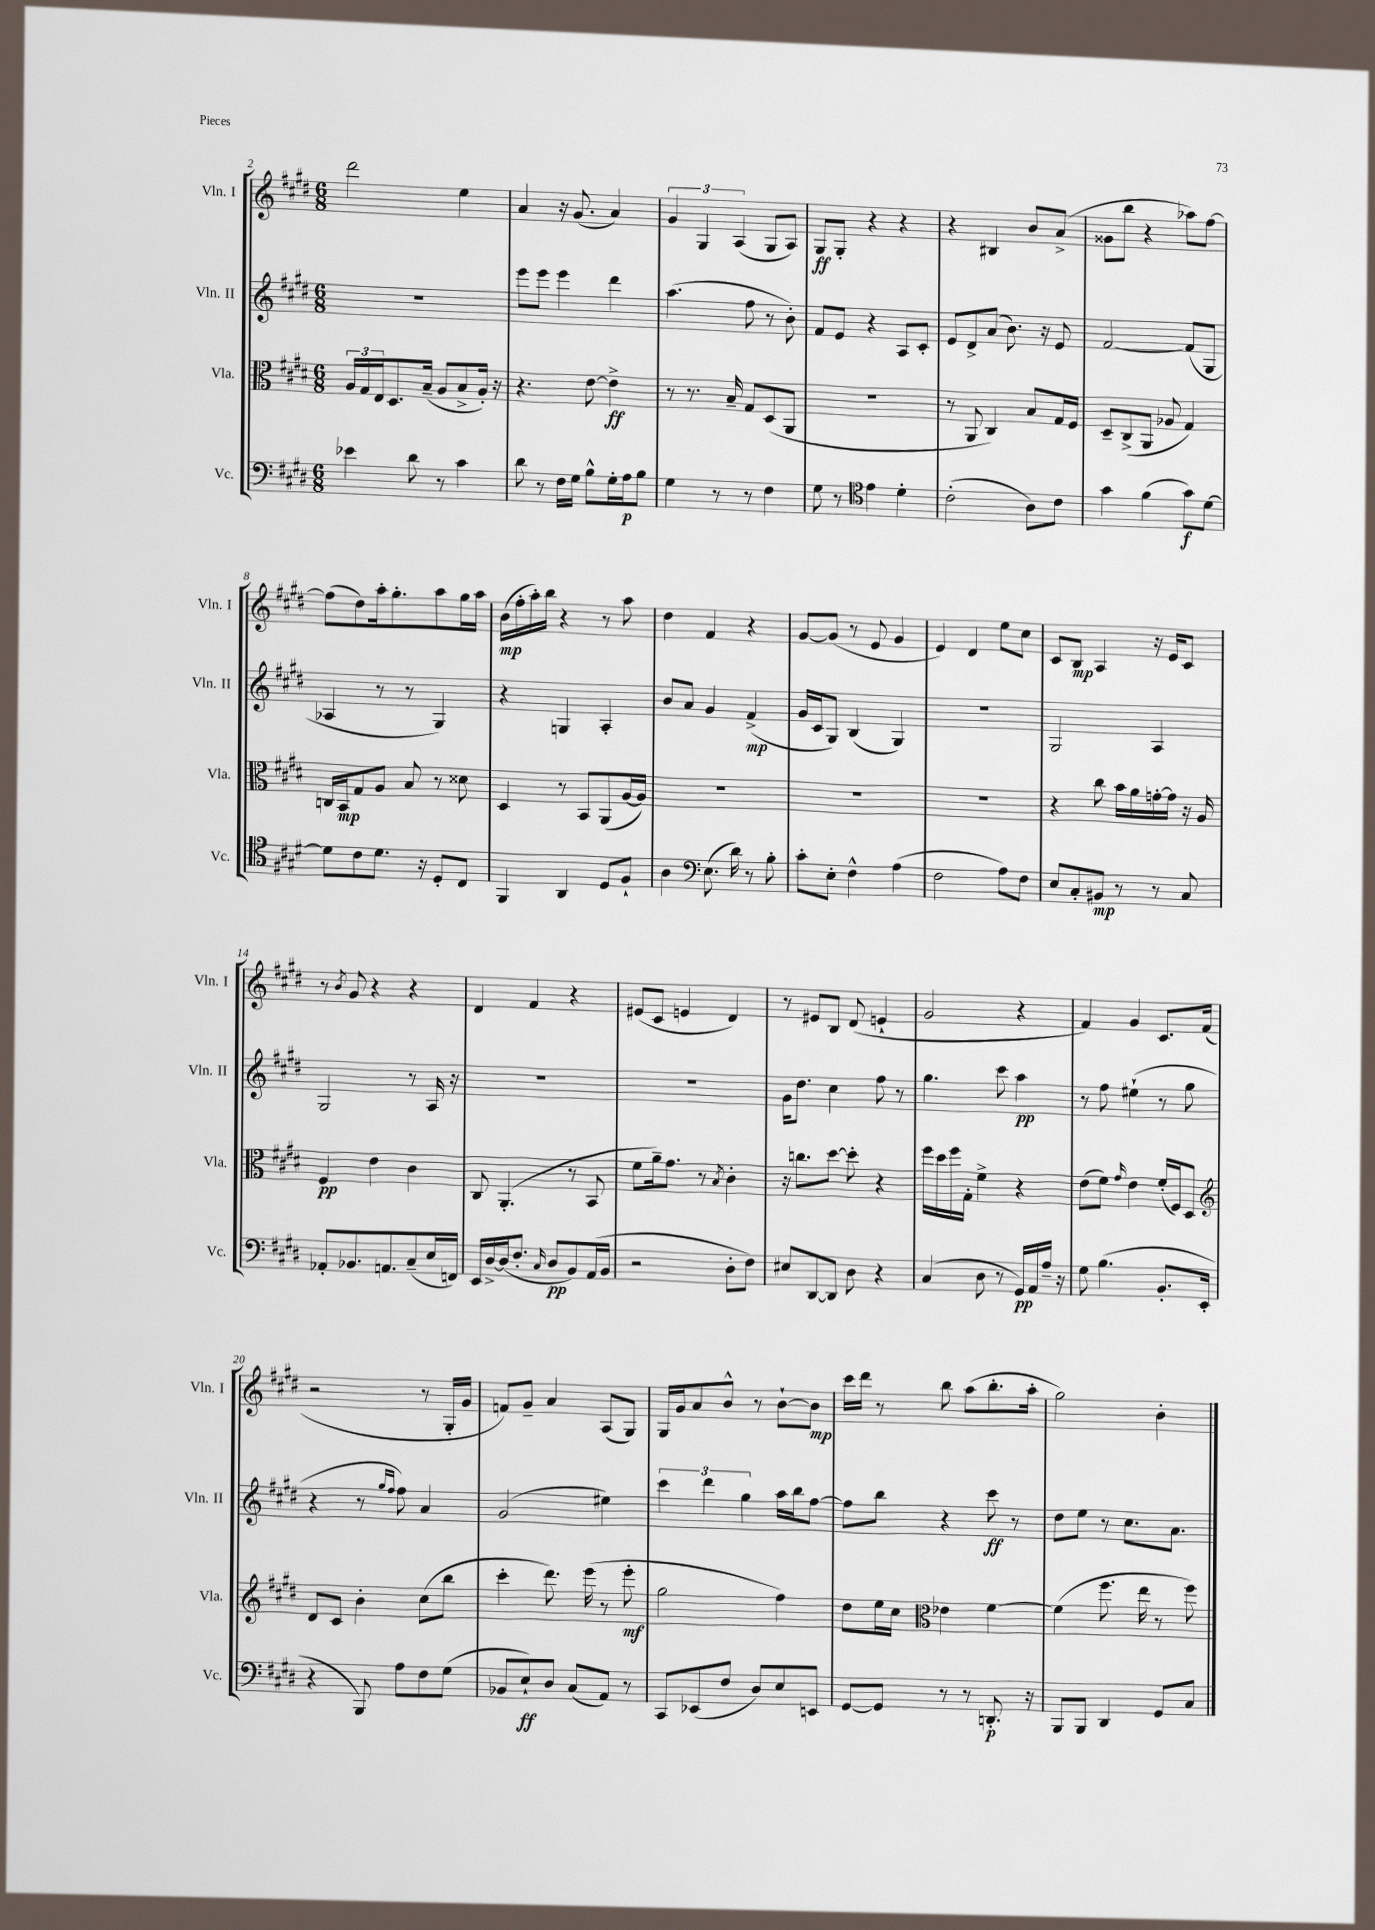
<<
\new StaffGroup <<
\new Staff = "s0" \with { instrumentName = "Vln. I" shortInstrumentName = "Vln. I" } {
    \clef treble \key e \major \numericTimeSignature \time 6/8
    dis'''2 e''4 |
    a'4 r16 gis'8.( a'4) |
    \tuplet 3/2 { gis'4 gis4 a4( } gis8 a8) |
    gis8\ff gis8-. r4 r4 |
    r4 bis4 b'8 a'8->( |
    gisis'8 b''8 r4 aes''8) fis''8~ |
    fis''8( dis''8) a''16-. gis''8.-. a''8 gis''16 a''16 |
    b'16\mp( fis''16-. a''16-.) b''16 r4 r8 a''8 |
    dis''4 fis'4 r4 |
    gis'8~ gis'8( r8 e'8 gis'4 |
    e'4) dis'4 e''8 cis''8 |
    cis'8 b8\mp a4 r16 e'16 cis'8 |
    r8 \acciaccatura { b'8 } gis'8 r4 r4 |
    dis'4 fis'4 r4 |
    eis'8( cis'8 e'4 dis'4) |
    r8 eis'8 b8 dis'8( e'4-! |
    gis'2 r4 |
    fis'4) gis'4 cis'8. fis'16( |
    r2 r8 gis16-. gis'16 |
    f'8) gis'8-- a'4 a8( gis8) |
    gis16 gis'16 a'8 b'8-^ r8 b'8~-! b'8\mp |
    cis'''16 dis'''16 r8 b''8 a''8( b''8.-. a''16-. |
    gis''2) b'4-. \bar "|." |
}
\new Staff = "s1" \with { instrumentName = "Vln. II" shortInstrumentName = "Vln. II" } {
    \clef treble \key e \major \numericTimeSignature \time 6/8
    R2. |
    e'''8 e'''8 e'''4 dis'''4 |
    a''4.( fis''8 r8 b'8-.) |
    fis'8 e'8 r4 a8 cis'8-. |
    e'8 dis'8-> a'8( b'8.) r16 e'8 |
    fis'2~ fis'8( gis8 |
    aes4 r8 r8 gis4) |
    r4 g4 a4-. |
    b'8 a'8 gis'4 fis'4->\mp( |
    gis'16 cis'16 gis8) b4( gis4) |
    R2. |
    gis2 a4 |
    gis2 r8 a16 r16 |
    R2. |
    R2. |
    gis'16 dis''8. cis''4 fis''8 r8 |
    gis''4. cis'''8 a''4\pp |
    r8 fis''8 eis''4-!( r8 gis''8 |
    r4 r8 \grace { gis''16 fis''16 } fis''8) a'4 |
    gis'2( eis''4) |
    \tuplet 3/2 { cis'''4 dis'''4 gis''4 } a''16 b''16 fis''8~ |
    fis''8 b''8 r4 cis'''8\ff r8 |
    dis''8 e''8 r8 cis''8. a'8. \bar "|." |
}
\new Staff = "s2" \with { instrumentName = "Vla." shortInstrumentName = "Vla." } {
    \clef alto \key e \major \numericTimeSignature \time 6/8
    \tuplet 3/2 { a16 gis16 e16 } dis8. b16--( a8 b8-> a16-.) r16 |
    r4. e'8~ e'4->\ff |
    r8 r8. b16-- gis8 dis8( a,8 |
    R2. |
    r8 a,8 cis4) b8 gis16 fis16 |
    dis8-- cis8->( a,8 aes8 gis4) |
    c16 b,16\mp gis8 a8 b8 r8 disis'8 |
    dis4 r8 b,8 a,8( a16~ a16) |
    R2. |
    R2. |
    R2. |
    r4 cis''8 b'16 a'16 g'16~-. g'16 r16 a16 |
    fis4\pp e'4 cis'4 |
    cis8 a,4.-.( r8 b,8 |
    fis'8 a'16--) gis'8. r8 \acciaccatura { b8 } cis'4-. |
    r16 c''8. dis''8~ dis''8-. r4 |
    fis''16 dis''16 fis''16 gis16-. fis'4-> r4 |
    e'8( fis'8) \grace { gis'16 } e'4 fis'16-.( fis16) dis8 |
    \clef treble dis'8 cis'8 b'4-. cis''8( b''8 |
    cis'''4-. dis'''8.) e'''16( r8 e'''8-.\mf |
    gis''2 fis''4) |
    dis''8 e''16 cis''16 \clef alto ees'4 fis'4~ |
    fis'4( fis''8. e''16 r8 fis''8) \bar "|." |
}
\new Staff = "s3" \with { instrumentName = "Vc." shortInstrumentName = "Vc." } {
    \clef bass \key e \major \numericTimeSignature \time 6/8
    ees'4 dis'8 r8 cis'4 |
    dis'8 r8 fis16 gis16 b8-^ gis16-. a16\p b8 |
    gis4 r8 r8 fis4 |
    gis8 r8 \clef tenor e'4 dis'4-. |
    cis'2-.( a8) cis'8 |
    gis'4 fis'4( gis'8\f) dis'8~ |
    dis'8 cis'8 dis'8. r16 dis8-. cis8 |
    fis,4 a,4 dis8 fis8-! |
    a4 \clef bass e8.( dis'16) r8 b8-. |
    cis'8-. e8-. fis4-^ a4( |
    fis2 a8) fis8 |
    e8 cis8-. bis,8\mp r8 r8 cis8 |
    aes,8-. bes,8. a,8. cis8--( e16 f,16) |
    e,16 dis16~-> dis16( fis8.-. \grace { cis16 } dis8\pp b,8) a,16( b,16 |
    r2 dis8-. fis8) |
    eis8 dis,8~ dis,8 dis8 r4 |
    cis4( dis8 r8 gis,16\pp) a,16 a16-- r16 |
    gis8 b4.( b,8.-. e,16-. |
    r4 b,,8) a8 fis8 gis8( |
    bes,8 e8-!\ff) dis8 cis8( a,8) r8 |
    cis,8 ees,8( fis8 dis8) e8 e,8 |
    gis,8~ gis,8 r8 r8 d,8.-.\p r16 |
    b,,8 b,,8 dis,4 gis,8 cis8 \bar "|." |
}
>>
>>
\layout { \context { \Score currentBarNumber = #2 } }
